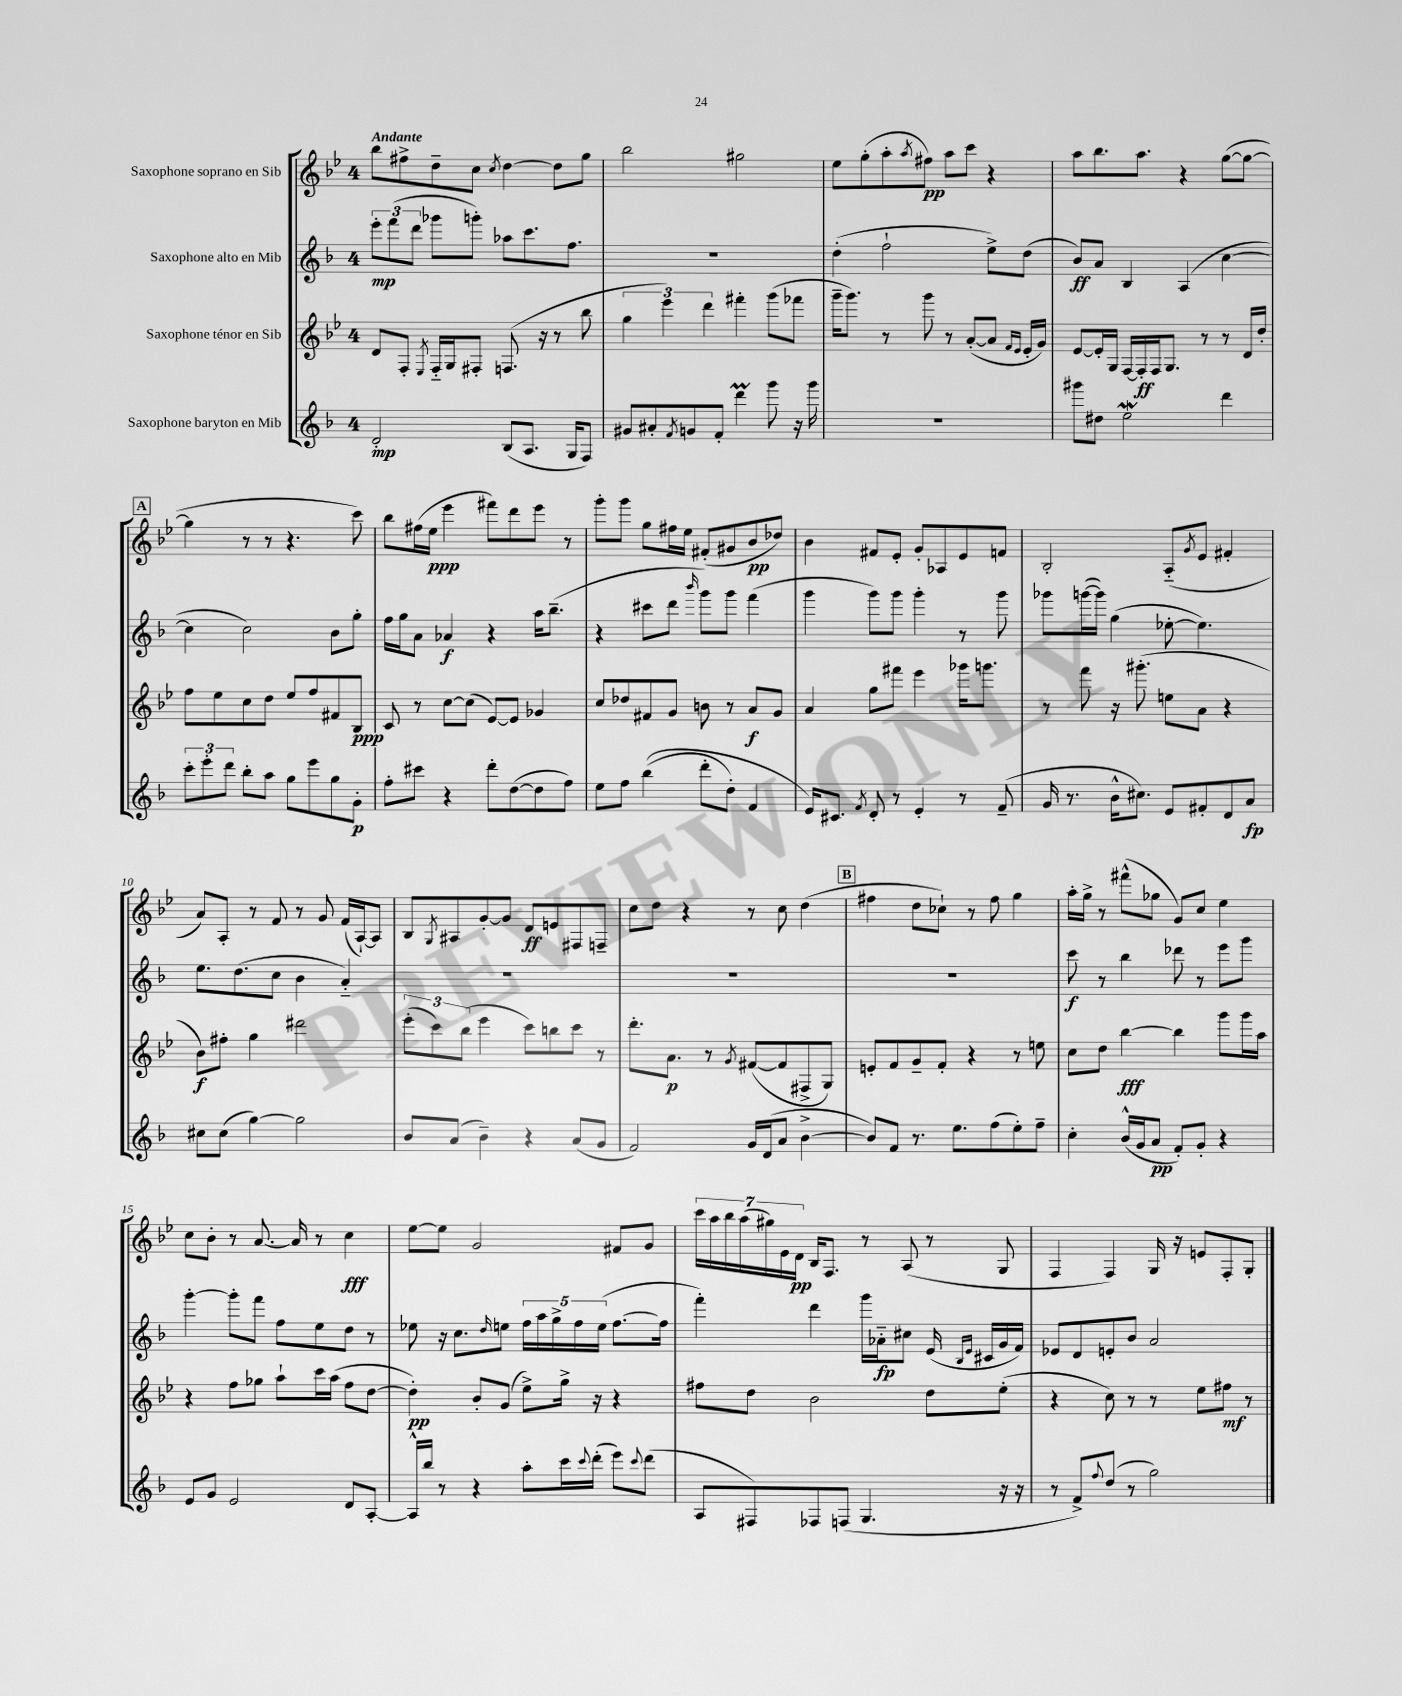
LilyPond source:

<<
\new StaffGroup <<
\new Staff = "s0" \with { instrumentName = "Saxophone soprano en Sib" } {
    \clef treble \key bes \major \once \override Staff.TimeSignature.style = #'single-digit \time 4/4 \tempo "Andante"
    bes''8 fis''8-> d''8-- c''8 \acciaccatura { c''8 } d''4~ d''8 g''8 |
    bes''2 gis''2 |
    ees''8 g''8-.( a''8-. \acciaccatura { a''8 } fis''8\pp) a''8 c'''8 r4 |
    a''8 bes''8. a''8. r4 g''8~( g''8~ |
    \mark \markup { \box "A" } g''4 r8 r8 r4. c'''8) |
    bes''8 fis''16( ees''16\ppp ees'''4 fis'''8) d'''8 ees'''8 r8 |
    g'''8-. g'''8 g''8 fis''16 ees''16 fis'8-.( gis'8 bes'8\pp des''8) |
    bes'4 fis'8 ees'8-. g'8-. aes8 ees'8 f'8 |
    bes2-. a8-_( \acciaccatura { g'8 } ees'8 fis'4-. |
    a'8) a8-. r8 f'8 r8 g'8 f'16( a16~-!) a8 |
    bes8 \acciaccatura { g8 } ais8 g'8~-. g'8 d'8\ff e'8 fis8 f8-- |
    c''8 d''8 r4 r8 c''8 d''4( |
    \mark \markup { \box "B" } fis''4 d''8 ces''8-!) r8 fis''8 g''4 |
    a''16-. g''16-> r8 fis'''8-^( ges''8 g'8) c''8 ees''4 |
    c''8 bes'8-. r8 a'8.~ a'16 r8 c''4\fff |
    ees''8~ ees''8 g'2 fis'8 g'8 |
    \tuplet 7/4 { c'''16 a''16 bes''16 a''16( gis''16) ees'16 d'16\pp } bes16 f8. r8 a8( r8 g8 |
    f4 f4) g16 r16 e'8 f8-. g8-. \bar "|." |
}
\new Staff = "s1" \with { instrumentName = "Saxophone alto en Mib" } {
    \clef treble \key f \major \once \override Staff.TimeSignature.style = #'single-digit \time 4/4
    \tuplet 3/2 { e'''8-.\mp f'''8( d'''8 } ges'''8 g'''8-.) aes''8 c'''8. f''8. |
    R1 |
    d''4-.( f''2-! e''8->) d''8( |
    bes'8\ff) a'8 bes4 a4( c''4~ |
    \mark \markup { \box "A" } c''4 c''2) bes'8 g''8-. |
    f''16 g''16 a'8 aes'4\f r4 a''16 bes''8.--( |
    r4 cis'''8 d'''8 \grace { bes'''16 } g'''8) g'''8 f'''4( |
    g'''4 g'''8) g'''8 g'''4-. r8 g'''8 |
    ges'''8 g'''16~( g'''16) g''4( ees''8~-. ees''4.) |
    e''8. d''8.( c''8 bes'4 a'4-_) |
    R1 |
    R1 |
    \mark \markup { \box "B" } R1 |
    c'''8\f r8 bes''4 des'''8 r8 e'''8 g'''8 |
    g'''4~-. g'''8-. f'''8 f''8 e''8 d''8 r8 |
    ees''8 r16 c''8. \grace { d''16 } e''8 \tuplet 5/4 { f''16 a''16 g''16-> f''16 e''16( } f''8.~ f''16 |
    f'''4-.) d'''4 g'''16 aes'16-_\fp cis''8 e'16( \grace { bes16 e'16 } cis'16 g'16 f'16) |
    ees'8 d'8 e'8-. bes'8 a'2 \bar "|." |
}
\new Staff = "s2" \with { instrumentName = "Saxophone ténor en Sib" } {
    \clef treble \key bes \major \once \override Staff.TimeSignature.style = #'single-digit \time 4/4
    d'8 f8-. \acciaccatura { ees8 } f16-_ g16 fis8-. f8.( r16 r8 bes''8 |
    \tuplet 3/2 { g''4 ees'''4) d'''4 } fis'''4-. g'''8( fes'''8 |
    g'''16-- g'''8.) r8 g'''8 r8 a'8~-.( a'8 \grace { f'16 ees'16 } ees'16-. g'16) |
    ees'8~ ees'16-. g16 f16~ f16-.\ff f16 g8. r8 r8 d'16 d''16-. |
    \mark \markup { \box "A" } f''8 ees''8 c''8 d''8 ees''8 f''8 fis'8 bes8\ppp |
    c'8 r8 c''8~ c''8( ees'8~) ees'8 ges'4 |
    c''8 des''8 fis'8 g'8 b'8 r8 a'8\f g'8 |
    a'4 g''8 fis'''8 ees'''4 ges'''16 g'''8. |
    r8 f'''8 r16 gis'''8.-.( e''8 a'8 r4 |
    bes'8\f) fis''8-. g''4 dis'''2 |
    \tuplet 3/2 { ees'''8-.( c'''8) bes''8( } ees'''4 c'''8) b''8 c'''8 r8 |
    d'''8.-. a'8.\p r8 \acciaccatura { g'8 } fis'8~( fis'8 fis8-> g8) |
    \mark \markup { \box "B" } e'8-. f'8 g'8-- f'8-. r4 r8 e''8 |
    c''8 d''8 bes''4~\fff bes''4 g'''8 g'''16 a''16 |
    r4 f''8 ges''8 a''8-! c'''16 a''16( f''8 d''8~ |
    d''4-.\pp) bes'8-. g'8( ees''8->) g''16-> r16 r4 |
    fis''8 d''8 bes'2 d''8 ees''8-.( |
    r4 c''8) r8 r8 ees''8 fis''8\mf r8 \bar "|." |
}
\new Staff = "s3" \with { instrumentName = "Saxophone baryton en Mib" } {
    \clef treble \key f \major \once \override Staff.TimeSignature.style = #'single-digit \time 4/4
    d'2-.\mp bes8( a8. g16 f8) |
    gis'8 ais'8-. \acciaccatura { f'8 } g'8 f'8-. d'''4\prall g'''8 r16 g'''16 |
    R1 |
    gis'''8 dis''8 e''2\mordent d'''4 |
    \mark \markup { \box "A" } \tuplet 3/2 { c'''8-. e'''8-. d'''8 } bes''8-. a''8 g''8 e'''8 g''8 g'8-.\p |
    f''8-. cis'''8 r4 d'''8-. d''8~( d''8 f''8) |
    e''8 f''8 bes''4(\( d'''8-. d''8-.) f'4 |
    e'16\) cis'8. \acciaccatura { f'8 } d'8-. r8 e'4-. r8 f'8--( |
    g'16 r8. bes'16-^ cis''8.) e'8 fis'8-. d'8 a'8\fp |
    cis''8 cis''8( g''4~) g''2 |
    bes'8 a'8( bes'4--) r4 a'8( g'8 |
    f'2) g'16 d'16( a'8 bes'4~-> |
    \mark \markup { \box "B" } bes'8) f'8 r8. e''8. f''8( e''8-.) f''8-- |
    c''4-. bes'16-^( g'16 a'8\pp f'8-.) g'8-. r4 |
    e'8 g'8 e'2 d'8 a8~-. |
    a16-^ bes''16 r8 r4 a''8-. c'''16 \appoggiatura { c'''8 } d'''16-.( e'''8) \appoggiatura { c'''8 } d'''8( |
    a8 fis8) fes8 f8( g4. r16 r16 |
    r8 f'8->) \appoggiatura { f''8 } d''8( r8 g''2) \bar "|." |
}
>>
>>
